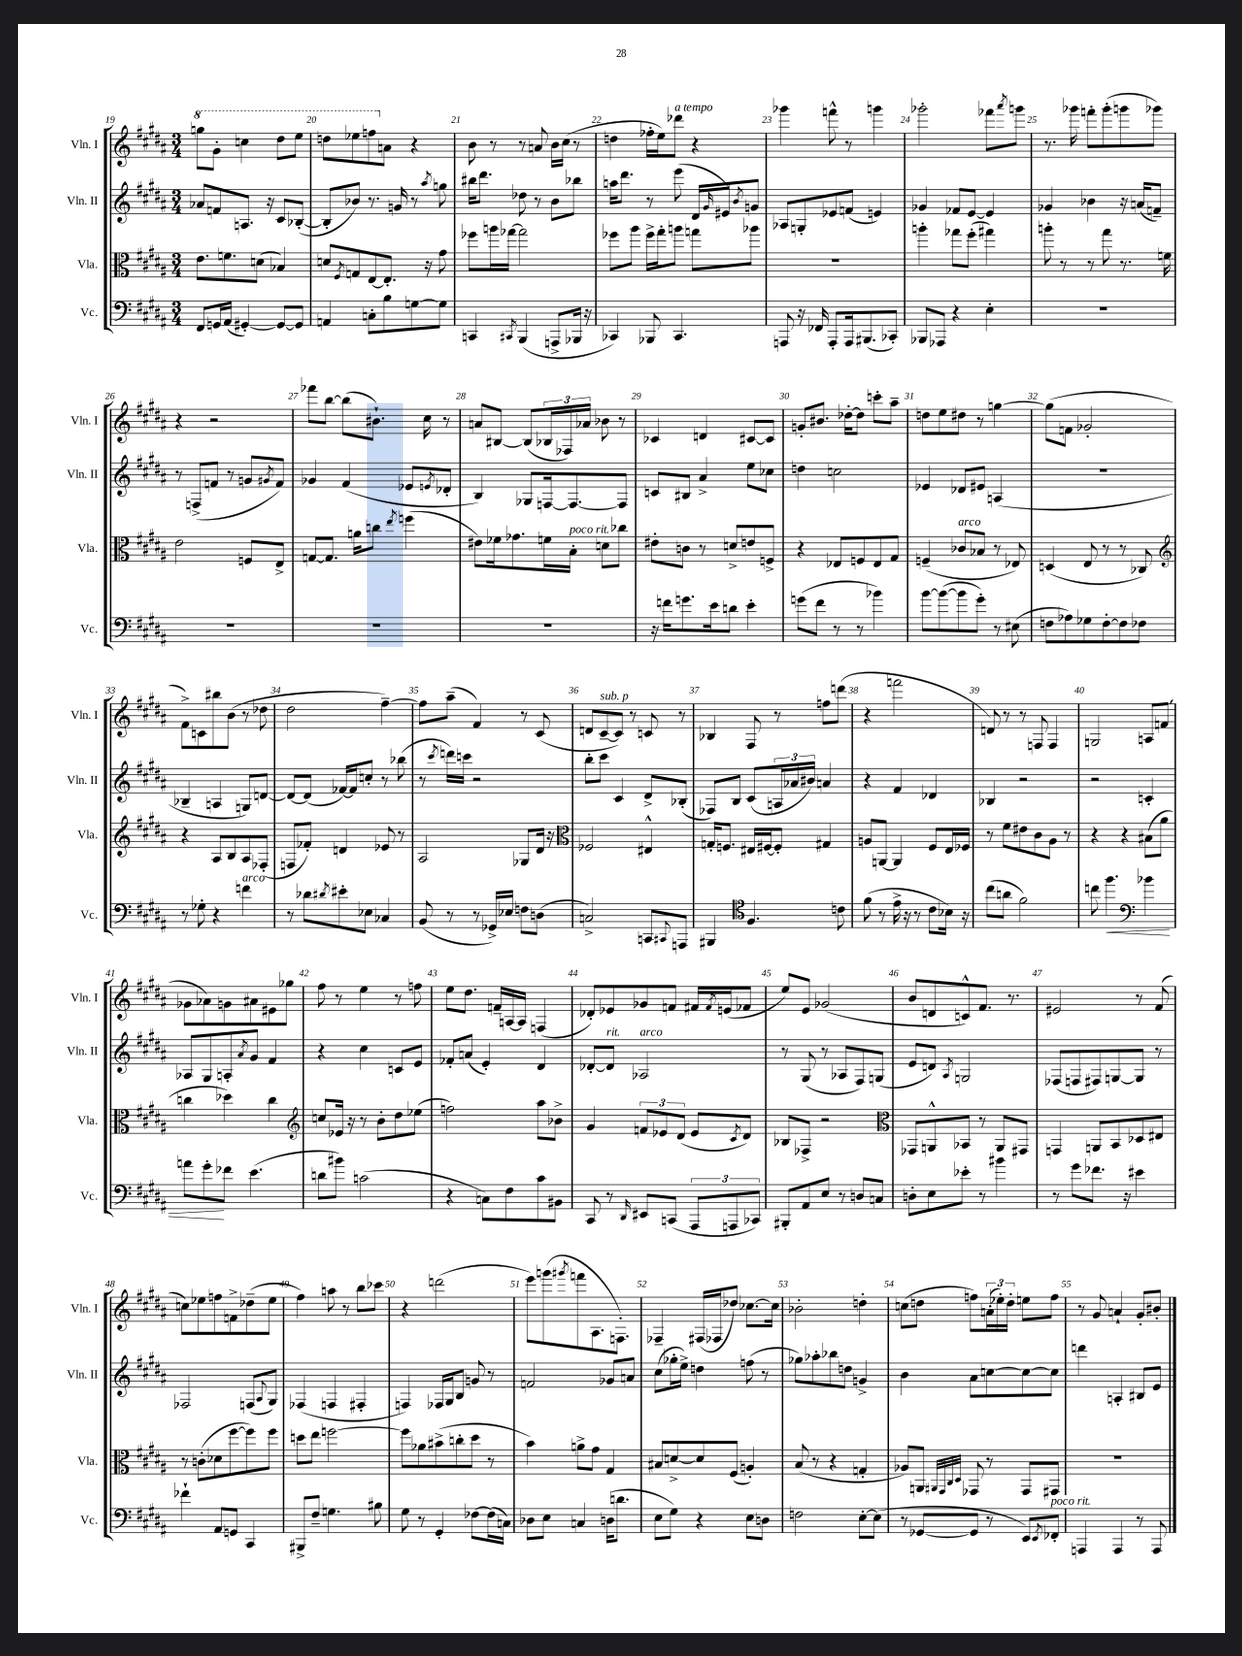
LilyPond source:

<<
\new StaffGroup <<
\new Staff = "s0" \with { instrumentName = "Vln. I" shortInstrumentName = "Vln. I" } {
    \clef treble \key b \major \numericTimeSignature \time 3/4
    \ottava #1 g'''8 gis''8-. c'''4 dis'''8 e'''8 |
    d'''8 ees'''8 f'''8 \ottava #0 a'8 r4 |
    b'8 r8 r8 a'8 b'16 cis''16( r8 |
    d''4 fes''16-. e''16) des'''8^\markup { \italic "a tempo" } r4 |
    ges'''4 f'''8-^ r8 g'''4 |
    ges'''2-. fes'''8 \acciaccatura { ais'''8 } g'''8 |
    r8. ges'''16 f'''8-. ges'''8-.( g'''8 ges'''8) |
    r4 r2 |
    fes'''8 b''8~ b''8( bis'8.-!) cis''16 r8 |
    a'8 bis8~ bis8( \tuplet 3/2 { bes16 fes16) aes'16 } bes'8 r8 |
    ces'4 d'4 cis'8~ cis'8 |
    g'8-. bis'8. des''16~-. des''8 c'''8-. ais''8-- |
    d''8 e''8 dis''8 r8 g''4~ |
    g''8( f'8 ges'2-. |
    fis'8->) c'8 bis''8 b'8( r8 des''8 |
    dis''2 fis''4~--) |
    fis''8 ais''8--( fis'4) r8 cis'8( |
    d'8 cis'8~--^\markup { \italic "sub. p" } cis'8) r8 c'8 r8 |
    bes4 fis8 r8 f''8 d'''8( |
    r4 f'''2 |
    d'8) r8 r8 f8 f4 |
    g2 a8 f'8( |
    ges'8 aes'8) g'8 ais'8 eis'8 ges''8 |
    fis''8 r8 e''4 r8 f''8 |
    e''8 dis''8. f'16-- a16~ a16 f4( |
    des'8-.) ees'8 ges'8 f'8 fis'16 \acciaccatura { fis'8 } e'16( fes'8 |
    e''8) e'8 ges'2( |
    b'8 d'8 c'8-^) fis'8. r8. |
    eis'2 r8 fis'8( |
    c''8) ees''8 f''8 f'8-> des''8--( ees''8 |
    fis''4) a''8 r8 b''8 ces'''8 |
    r4 d'''2( |
    e'''8) g'''8( \acciaccatura { gis'''8 } f'''8 ais8. f8.-.) |
    fes4-- fis16( fes16 des''8) ces''8.~ ces''16 |
    bes'2-. d''4-. |
    c''8( d''8 f''8) \tuplet 3/2 { a'16-.( ees''16-.) d''16-. } e''8 f''8 |
    r8 gis'8 a'4-! gis'8-. bis'8-. \bar "|." |
}
\new Staff = "s1" \with { instrumentName = "Vln. II" shortInstrumentName = "Vln. II" } {
    \clef treble \key b \major \numericTimeSignature \time 3/4
    aes'8 f'8 a8. r16 cis'8 bes8~-.( |
    bes8-. bes'8) r8. g'16 r8 \acciaccatura { ais''8 } g''8 |
    bis''16 dis'''8. des''8 r8 b'8 bes''8 |
    a''16 dis'''8. r8 e'''8( dis'16 \grace { gis'16 } eis'16) \acciaccatura { b'8 } g'8 |
    aes8 g8-. ees'8 f'8( e'4) |
    ges'4 fes'8 e'8~ e'4 |
    ges'4 bes'4 r16 a'16( f'8--) |
    r8 f8->( f'8 r8 g'8 \acciaccatura { gis'8 } f'8) |
    ges'4 fis'4( ees'8 \acciaccatura { e'8 } des'8-. |
    b4) ges8 f16~ f8.~ f8 |
    c'8 bis8 ais'4-> e''8 ces''8 |
    d''4 c''2 |
    ees'4 des'8 eis'8 a4( |
    R2. |
    bes4-- a4 g8) d'8~ |
    d'8~ d'8( fes'16~) fes'16 c''8-. r8 bes''8( |
    r8 \acciaccatura { cis'''8 } d'''16) c'''16 r2 |
    b''8-. cis'''8 cis'4 dis'8-> bes8-.( |
    fes8) b8 cis'8( \tuplet 3/2 { a16 aes'16 bis'16) } a'4 |
    r4 fis'4 des'4 |
    bes4 r2 |
    r2 c'4-. |
    aes8 gis8 a8-. \acciaccatura { ais'8 } gis'8 fis'4 |
    r4 cis''4 c'8 e'8 |
    fes'8-. a'8( e'4-.) dis'4 |
    des'8~-. des'8^\markup { \italic "rit." } aes2^\markup { \italic "arco" } |
    r8 gis8( r8 aes8 fis8) g8( |
    e'8 d'8) \acciaccatura { ais8 } g2 |
    fes8( f8 fis8) g8~ g8 r8 |
    fes2 f8( \appoggiatura { ais8 } gis8) |
    fes4( f4 fis4-. |
    f4) fes16 gis16 b8 g'8 r8 |
    f'2 ges'8 a'8 |
    cis''8( ges''16-. e''16->) d''4 f''8( r8 |
    ges''8) aes''8-. bes''8 d''8 g'4-> |
    b'4 ais'8 c''8~ c''8~ c''8 |
    d'''4 a4-. bis8 e'8 \bar "|." |
}
\new Staff = "s2" \with { instrumentName = "Vla." shortInstrumentName = "Vla." } {
    \clef alto \key b \major \numericTimeSignature \time 3/4
    e'8. f'8. d'8( bes4) |
    d'8 \acciaccatura { fis8 } g8 e8~ e8.-. r16 gis'8 |
    fes''8 a''16 ges''16~ ges''2 |
    fes''8 ais''8 fes''16-> gis''16-. a''8 g''8 aes''8 |
    R2. |
    a''4-. ges''8 fis''8-.( gis''4) |
    a''8-. r8 r8 gis''8 r8. f'16 |
    e'2 f8 e8-> |
    g8~ g8. a'16 c''8 \acciaccatura { e''8 } f''4( |
    eis'8) fes'16 ges'8. f'16 b16-.^\markup { \italic "poco rit." } d'8 ces''8 |
    eis'8-. c'8 r8 d'8-> e'8 f8-> |
    r4 ees8 f8 ees8 gis8 |
    f4--( ces'8^\markup { \italic "arco" } bes8 r8 ees8) |
    d4( e8 r8 r8 ces8) |
    \clef treble r4 ais8 b8 ais8 fes8-.( |
    f8 fes'8-.) d'4 ees'8 r8 |
    ais2 ges8 dis'16 r16 |
    \clef alto fes2 eis4-^ |
    g16-. f8. eis16 fis16~ fis8-. gis4 |
    a8 a,8~ a,4 fis8 e16 fes16 |
    r8 fis'8 eis'8 cis'8 ais8 r8 |
    r4 r4 bis8( ais'8 |
    c''4 des''4) c''4 |
    \clef treble c''8 ees'16 r16 r8 b'8-. dis''8 ees''8( |
    f''2) ais''8 bes'8-> |
    gis'4 \tuplet 3/2 { f'8 ees'8 dis'8( } ees'8 \acciaccatura { cis'8 } dis'8) |
    bes8 fes8-> r2 |
    \clef alto ges,8 a,8-^ bes,8 r8 a,8 gis,8 |
    g,4 a,8 b,8 des8 eis8 |
    r8 c'8-.( des'8 fis''8~ fis''8) fis''8 |
    d''8 e''8 f''2~ |
    f''8 aes'8 bis'8->( c''8-. dis''8 r8 |
    b'4) a'8-> gis'8 gis4 |
    bis8 d'8~-> d'8 fis8( a4-.) |
    b8( r8 r4 g4-. |
    aes8) a,8 \grace { ais,32 gis,32 cis32 dis32 } ges,8 r8 ges,8 gis,8 |
    R2. \bar "|." |
}
\new Staff = "s3" \with { instrumentName = "Vc." shortInstrumentName = "Vc." } {
    \clef bass \key b \major \numericTimeSignature \time 3/4
    fis,8 g,16 ais,16( gis,4~-.) gis,8~ gis,8 |
    a,4 c8-. b8 g8~ g8 |
    c,4 \acciaccatura { cis,8 } b,,4( a,,8-> bes,,16 r16 |
    ces,4) bes,,8 ces,4. |
    a,,8 r16 fes,16 a,,8-. a,,16 bis,,8.( ces,8-.) |
    bes,,8 aes,,8 r4 e4-. |
    R2. |
    R2. |
    R2. |
    R2. |
    r16 f'16 g'8. e'16 d'8 e'4-. |
    g'8( fis'8 r8 r8 bes'4) |
    b'8~ b'8~( b'8 gis'8-.) r8 eis8( |
    f8 aes8) ges8 f8~-. f8 fes8 |
    r8 ges8-. r4 f'4^\markup { \italic "arco" } |
    r8 des'8 \acciaccatura { dis'8 } eis'8-. ees8 ces4 |
    b,8( r8 r8 ges,16->) ees16 f8 d8( |
    c2->) c,8 \appoggiatura { cis,8 } a,,8 |
    bis,,4 \clef tenor fis4. c'8 |
    fis'8( r8 e'16-> r16 r8 cis'8 bes16) r16 |
    cis''8( a'8 fis'2) |
    c''8 fis''4.\< \clef bass bes'4 |
    a'8 gis'8-.\! fes'8 e'4.( |
    d'8 bis'8) c'2( |
    r4 c8) fis8 cis'8 bis,8 |
    cis,8 r8 \grace { dis,16 } eis,8 c,8( \tuplet 3/2 { ais,,8 a,,8 ces,8) } |
    bis,,8-. ais,8 e8 r8 d8 c8 |
    d8-. e8 ees'8-. r8 bis'4 |
    r8 gis'8 fes'8. r16 eis'4 |
    fes'4-! ais,8 g,8 cis,4 |
    bis,,8-> fis8-- g4. bis8 |
    gis8 r8 gis,4-. fes8~ fes16( c16) |
    des8 e8 c4 d16( d'8. |
    e8 gis8) r4 e8 d8 |
    f2 e8~-. e8( |
    r8 ges,8~ ges,8 r8 e,8) \acciaccatura { e,8 } fes,8-.^\markup { \italic "poco rit." } |
    a,,4 a,,4 r8 a,,8 \bar "|." |
}
>>
>>
\layout { \context { \Score currentBarNumber = #19 \override BarNumber.break-visibility = ##(#f #t #t) barNumberVisibility = #all-bar-numbers-visible } }
